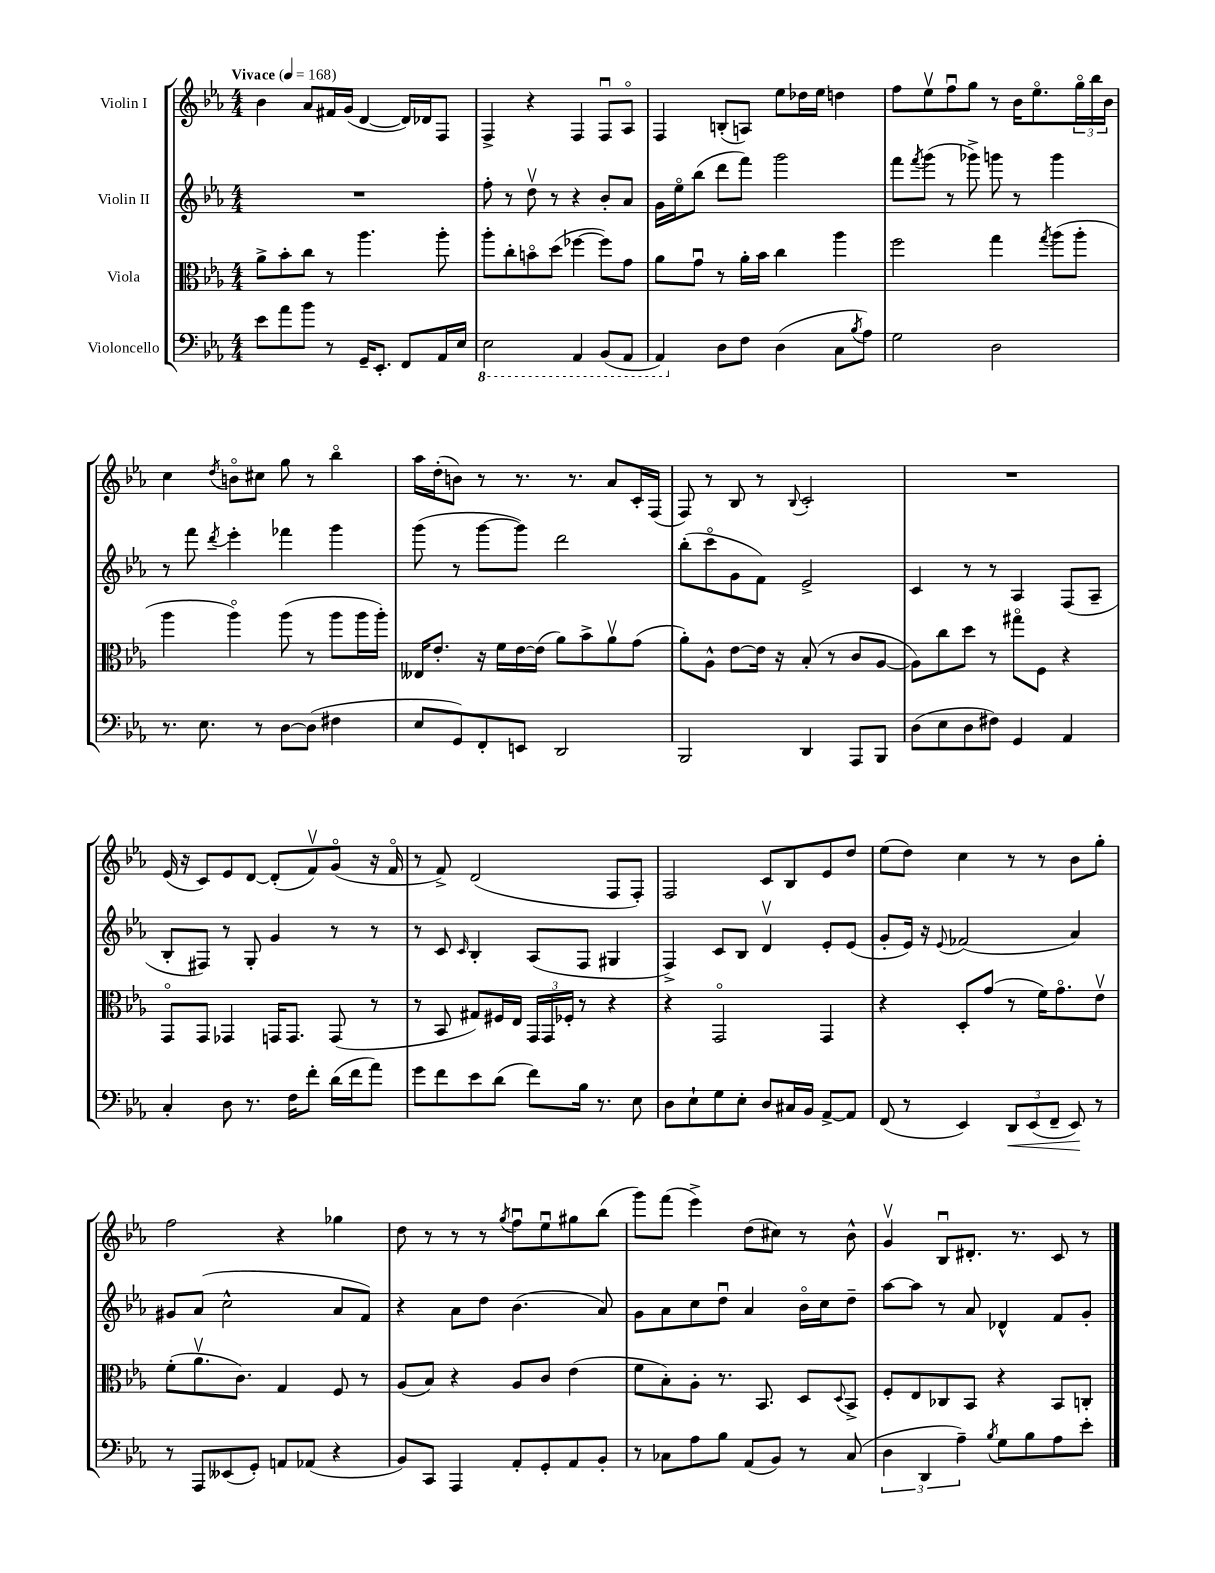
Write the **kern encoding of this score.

**kern	**dynam	**kern	**kern	**kern
*part4	*part4	*part3	*part2	*part1
*staff4	*staff4	*staff3	*staff2	*staff1
*I"Violoncello	*	*I"Viola	*I"Violin II	*I"Violin I
*clefF4	*	*clefC3	*clefG2	*clefG2
*k[b-e-a-]	*	*k[b-e-a-]	*k[b-e-a-]	*k[b-e-a-]
*M4/4	*	*M4/4	*M4/4	*M4/4
*MM168	*	*MM168	*MM168	*MM168
=1	=1	=1	=1	=1
!	!	!	!	!LO:TX:a:B:t=Vivace
8e-\L	.	8a-^\L	1r	4b-\
8a-\	.	8b-'\	.	.
8b-\J	.	8cc\J	.	8a-/L
8r	.	8r	.	16f#X/L
.	.	.	.	(16g/JJ
16GG~/KL	.	4.aa-\	.	[4d/
8.EE-'/J	.	.	.	.
8FF/L	.	.	.	16d/LL])
.	.	.	.	16d-X/J
16AA-/L	.	8aa-'\	.	8F/J
16E-/JJ	.	.	.	.
=2	=2	=2	=2	=2
*8ba	*	*	*	*
2EE-\	.	8aa-'\L	8ff'\	4F^/
.	.	8cc'\	8r	.
.	.	8bn\	8ddv\	4r
.	.	(8dd\J	8r	.
4AAA-/	.	[4ff-X\	4r	4F/
(8BBB-/L	.	8ff-\L])	8b-'/L	8Fu/L
8AAA-/J	.	8g\J	8a-/J	8A-/J
=3	=3	=3	=3	=3
4AAA-/)	.	8a-\L	16g\LL	4F/
.	.	.	16ee-\J	.
.	.	8gu\J	(8bb-\J	.
*X8ba	*	*	*	*
8D\L	.	8r	8ddd\L	(8Bn'/L
8F\J	.	16a-'\LL	8fff\J)	8An/J)
.	.	16b-\JJ	.	.
(4D\	.	4cc\	2ggg\	8ee-\L
.	.	.	.	16dd-X\L
.	.	.	.	16ee-\JJ
8C\L	.	4aa-\	.	4ddn\
8qB-/	.	.	.	.
8A-\J)	.	.	.	.
=4	=4	=4	=4	=4
2G\	.	2ff\	8fff\L	8ff\L
.	.	.	8qfff/	.
.	.	.	(8ggg\J	8ee-v\
.	.	.	8r	8ffu\
.	.	.	8ggg-X^\)	8gg\J
2D\	.	4gg\	8gggn\	8r
.	.	.	8r	16b-\KL
.	.	.	.	8.ee-\
.	.	8qgg/	.	.
.	.	(8aa-\L	4ggg\	.
.	.	8aa-'\J	.	24gg\L
.	.	.	.	24bb-\
.	.	.	.	24b-\JJ
!!LO:LB:g=z
=5	=5	=5	=5	=5
8.r	.	4aa-\	8r	4cc\
.	.	.	8fff\	.
8.E-\	.	.	.	.
.	.	.	8qddd/	8qdd/
.	.	4aa-\)	4eee-'\	8bn\L
8r	.	.	.	8cc#X\J
[8D\L	.	(8aa-\	4fff-X\	8gg\
(8D\J]	.	8r	.	8r
4F#X\	.	8aa-\L	4ggg\	4bb-\
.	.	16aa-\L	.	.
.	.	16aa-'\JJ)	.	.
=6	=6	=6	=6	=6
8E-/L	.	16E--X/KL	(8ggg\	16aa-\LL
.	.	8.e-'/J	.	(16dd'\J
8GG/)	.	.	8r	8bn\J)
8FF'/	.	16r	[8ggg\L	8r
.	.	16f\LL	.	.
8EEn/J	.	[16e-\	8ggg\J])	8.r
.	.	(16e-\JJ]	.	.
2DD/	.	8a-\L)	2ddd\	.
.	.	.	.	8.r
.	.	8b-^\	.	.
.	.	8a-v\	.	8a-/L
.	.	(8g\J	.	16c'/L
.	.	.	.	(16F/JJ
=7	=7	=7	=7	=7
2BBB-/	.	8a-'\L)	(8bb-'\L	8F/)
.	.	8A-^^\J	8ccc\	8r
.	.	[8e-\L	8g\	8B-/
.	.	16e-\Jk]	8f\J)	8r
.	.	16r	.	.
.	.	.	.	8qqB-/
4DD/	.	(8B-'/	2e-^/	2c'/
.	.	8r	.	.
8AAA-/L	.	8c/L	.	.
8BBB-/J	.	[8A-/J	.	.
=8	=8	=8	=8	=8
(8D\L	.	8A-\L])	4c/	1r
8E-\	.	8cc\	.	.
8D\	.	8dd\J	8r	.
8F#X\J)	.	8r	8r	.
4GG/	.	8gg#X\L	4A-/	.
.	.	8F\J	.	.
4AA-/	.	4r	(8F/L	.
.	.	.	8A-~/J	.
!!LO:LB:g=z
=9	=9	=9	=9	=9
4C'/	.	8GG/L	8B-'/L	(16e-/
.	.	.	.	16r
.	.	8GG/J	8F#X/J)	8c/L)
8D\	.	4GG-X/	8r	8e-/
8.r	.	.	8G'/	[8d/J
.	.	16GGn/KL	4g/	(8d'/L]
16F\KL	.	8.GG/J	.	.
8f'\J	.	.	.	8fv/)
(16d\LL	.	(8GG/	8r	(8g/J
16f\J	.	.	.	.
8a-\J)	.	8r	8r	16r
.	.	.	.	16f/
=10	=10	=10	=10	=10
8g\L	.	8r	8r	8r
8f\	.	8BB-/	8c/	8f^/)
.	.	.	16qqc/	.
8e-\	.	8G#X/L)	4B-'/	(2d/
(8d\J	.	16F#X/L	.	.
.	.	16E-/JJ	.	.
8f\L)	.	24GG/LL	(8A-/L	.
.	.	24GG/	.	.
.	.	24F-X'/JJ	.	.
16B-\Jk	.	8r	8F/J	.
8.r	.	.	.	.
.	.	4r	4G#X/	8F/L
8E-\	.	.	.	8F'/J)
=11	=11	=11	=11	=11
8D\L	.	4r	4F^/)	2F/
8E-`\	.	.	.	.
8G\	.	2GG/	8c/L	.
8E-'\J	.	.	8B-/J	.
8D/L	.	.	4dv/	8c/L
16C#X/L	.	.	.	8B-/
16BB-/JJ	.	.	.	.
[8AA-^/L	.	4GG/	8e-'/L	8e-/
8AA-/J]	.	.	(8e-/J	8dd/J
=12	=12	=12	=12	=12
(8FF/	.	4r	8g'/L	(8ee-\L
8r	.	.	16e-/Jk)	8dd\J)
.	.	.	16r	.
.	.	.	8qqe-/	.
4EE-/)	.	8D'/L	(2f-X/	4cc\
.	.	(8g/J	.	.
!	!LO:HP:b	!	!	!
12DD/L	<	8r	.	8r
(12EE-/	.	.	.	.
.	.	16f\KL)	.	8r
12FF~/J	.	.	.	.
.	.	8.g\	.	.
8EE-/)	.	.	4a-/)	8b-\L
8r	[	8e-v\J	.	8gg'\J
!!LO:LB:g=z
=13	=13	=13	=13	=13
8r	.	(8f'\L	8g#X/L	2ff\
8AAA-/L	.	8.a-v\	(8a-/J	.
(8EE--X/	.	.	2cc^^\	.
.	.	8.c\J)	.	.
8GG'/J)	.	.	.	.
8AAn/L	.	4G/	.	4r
(8AA-X/J	.	.	.	.
4r	.	8F/	8a-/L	4gg-X\
.	.	8r	8f/J)	.
=14	=14	=14	=14	=14
8BB-/L)	.	(8A-/L	4r	8dd\
8CC/J	.	8B-/J)	.	8r
4AAA-/	.	4r	8a-\L	8r
.	.	.	8dd\J	8r
.	.	.	.	8qgg/
8AA-'/L	.	8A-/L	(4.b-\	8ffu\L
8GG'/	.	8c/J	.	8ee-u\
8AA-/	.	(4e-\	.	8gg#X\
8BB-'/J	.	.	8a-/)	(8bb-\J
=15	=15	=15	=15	=15
8r	.	8f\L	8g\L	8ggg\L)
8C-X\L	.	8B-'\)	8a-\	(8fff\J
8A-\	.	8A-'\J	8cc\	4eee-^\)
8B-\J	.	8.r	8ddu\J	.
(8AA-/L	.	.	4a-/	(8dd\L
.	.	8.BB-/	.	.
8BB-/J)	.	.	.	8cc#X\J)
8r	.	8D/L	16b-\LL	8r
.	.	.	16cc\J	.
.	.	8qqD/	.	.
(8C-/	.	8BB-^/J	8dd~\J	8b-^^\
=16	=16	=16	=16	=16
6D\	.	8F'/L	[8aa-\L	4gv/
.	.	8E-/	8aa-\J]	.
6DD/	.	.	.	.
.	.	8C-X/	8r	8B-u/L
6A-~\)	.	.	.	.
.	.	8BB-/J	8a-/	8.d#X'/J
8qB-/	.	.	.	.
8G\L	.	4r	4d-X^^/	.
.	.	.	.	8.r
8B-\	.	.	.	.
8A-\	.	8BB-/L	8f/L	8c/
8e-'\J	.	8Cn'/J	8g'/J	8r
==	==	==	==	==
*-	*-	*-	*-	*-
